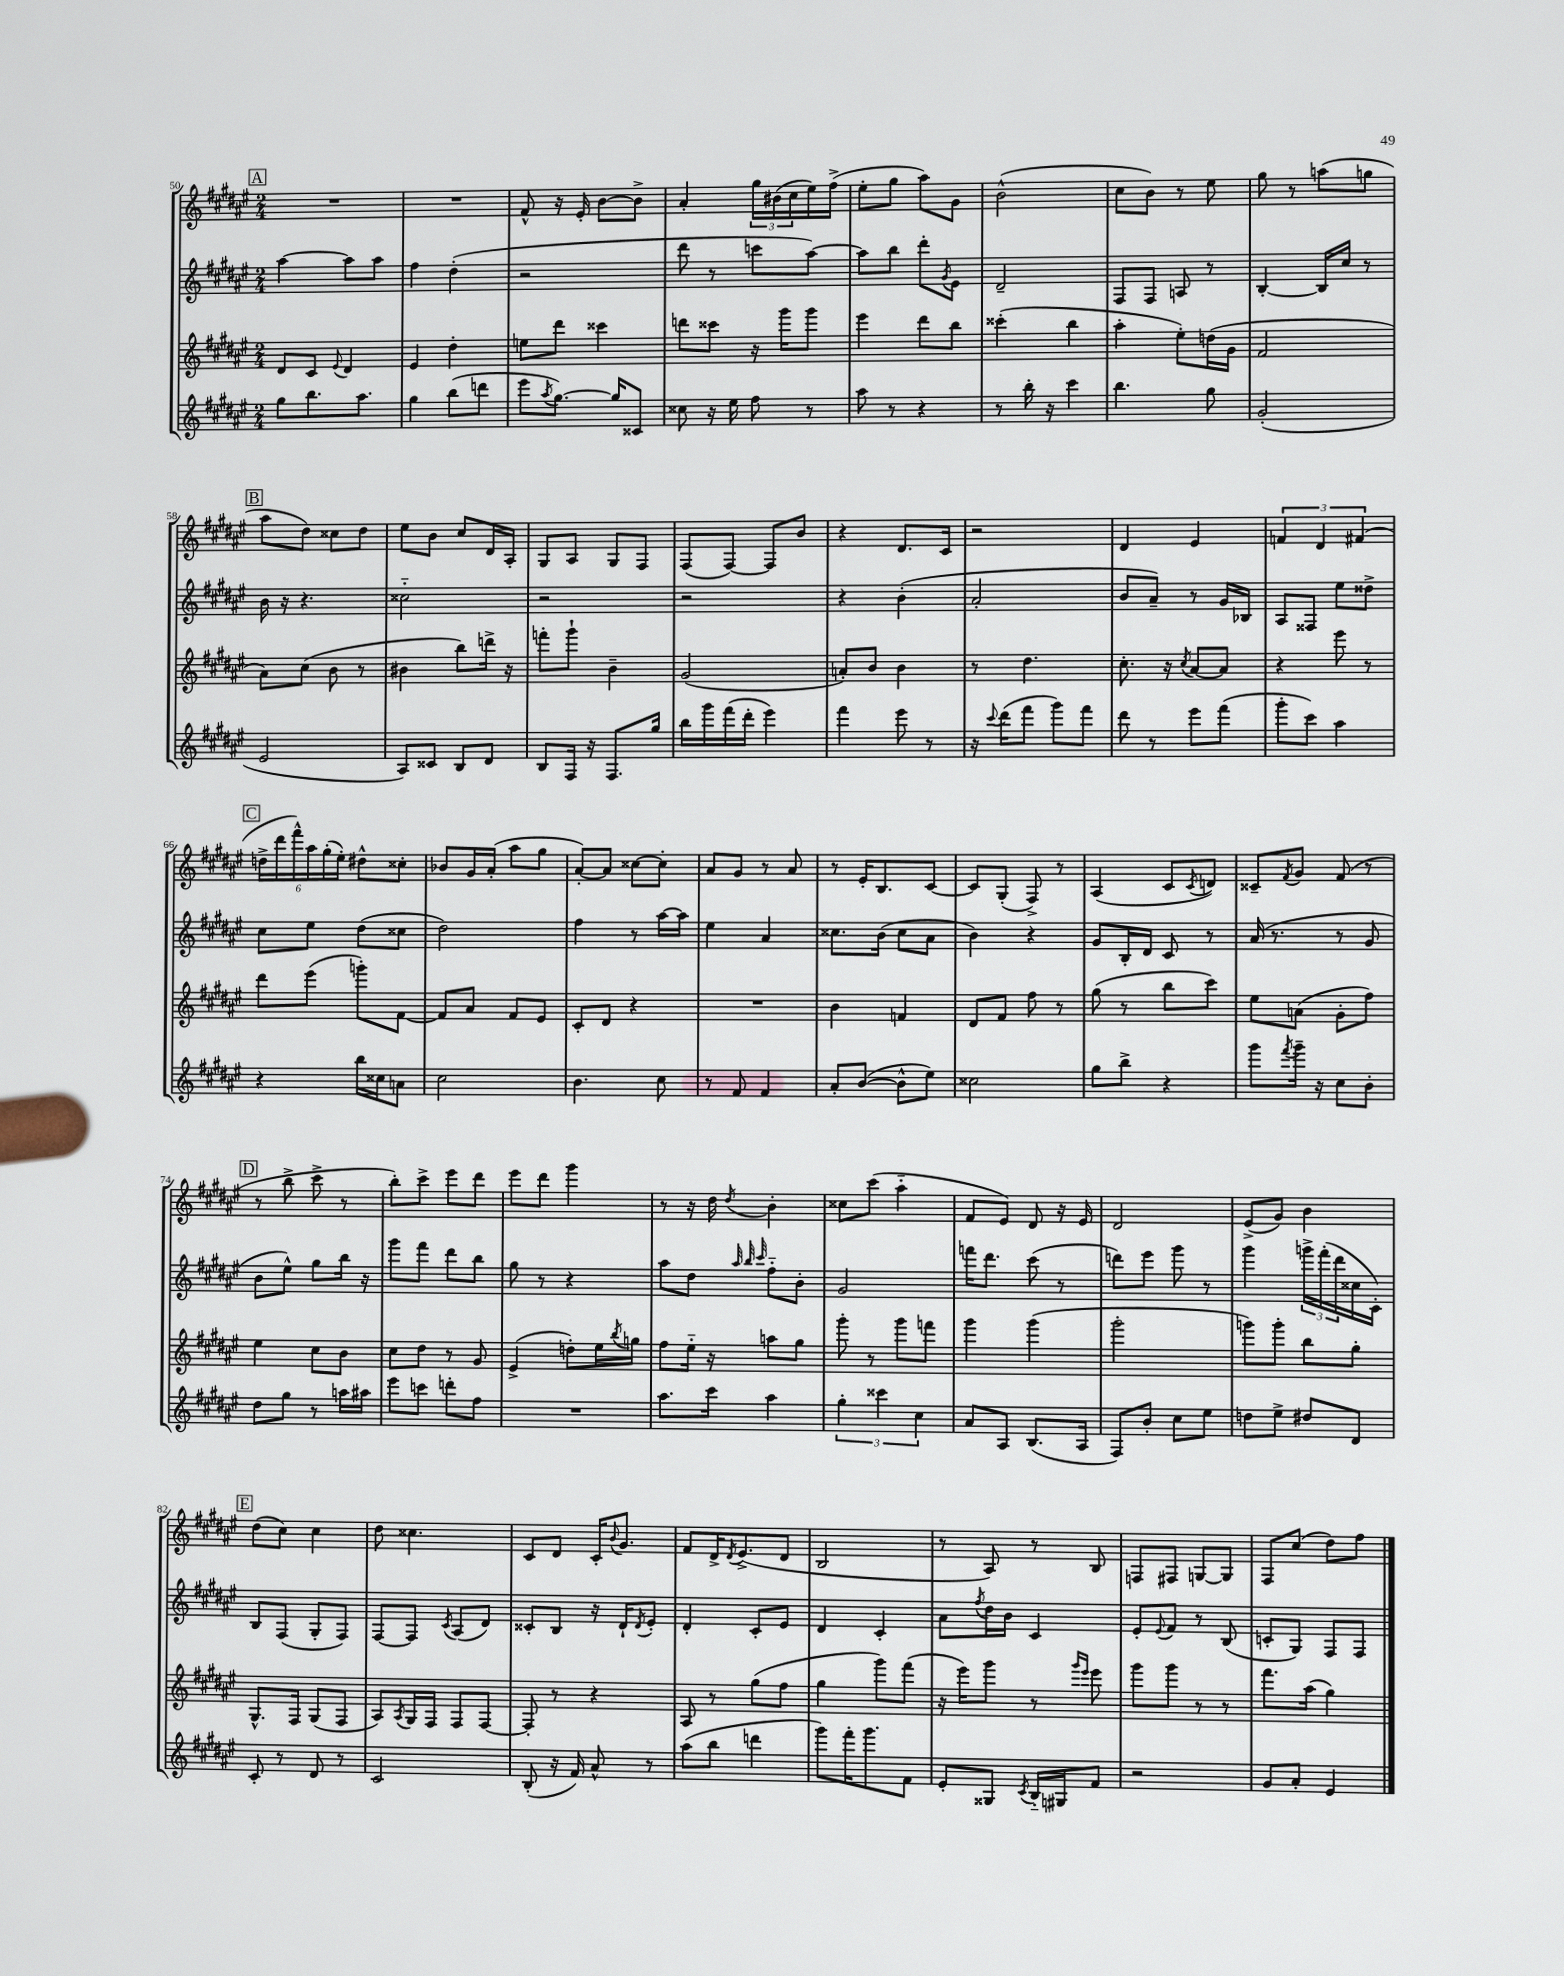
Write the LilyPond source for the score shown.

<<
\new StaffGroup <<
\new Staff = "s0" {
    \clef treble \key fis \major \numericTimeSignature \time 2/4
    \mark \markup { \box "A" } R2 |
    R2 |
    fis'8-^ r16 eis'16-. b'8~ b'8-> |
    ais'4-. \tuplet 3/2 { gis''16 bis'16( cis''16 } eis''16) fis''16->( |
    eis''8-. gis''8 ais''8) gis'8 |
    b'2-^( |
    cis''8 b'8) r8 eis''8 |
    gis''8 r8 a''8( g''8 |
    \mark \markup { \box "B" } ais''8 dis''8) cisis''8 dis''8 |
    eis''8 b'8 cis''8 dis'16 ais16-. |
    gis8 ais8 gis8 fis8 |
    fis8( fis8~) fis8 b'8 |
    r4 dis'8. cis'16 |
    r2 |
    dis'4 eis'4 |
    \tuplet 3/2 { f'4 dis'4 fis'4( } |
    \mark \markup { \box "C" } \tuplet 6/4 { d''16-> dis'''16 fis'''16-^) ais''16 gis''16-.( eis''16-.) } dis''8-^ cisis''8-. |
    bes'8 gis'16 ais'16-.( ais''8 gis''8 |
    ais'8~-.) ais'8 cisis''8~ cisis''8-. |
    ais'8 gis'8 r8 ais'8 |
    r8 eis'16-. b8. cis'8~ |
    cis'8 gis8-.( fis8->) r8 |
    ais4( cis'8 \acciaccatura { cis'8 } d'8) |
    cisis'8-- \acciaccatura { fis'8 } gis'8 fis'8( r8 |
    \mark \markup { \box "D" } r8 b''8-> cis'''8-> r8 |
    b''8-.) cis'''8-> eis'''8 dis'''8 |
    eis'''8 dis'''8 gis'''4 |
    r8 r16 dis''16 \acciaccatura { dis''8 } b'4-. |
    cisis''8 cis'''8( ais''4-_ |
    fis'8 eis'8) dis'8 r16 eis'16 |
    dis'2 |
    eis'8->( gis'8) b'4 |
    \mark \markup { \box "E" } dis''8( cis''8) cis''4 |
    dis''8 cisis''4. |
    cis'8 dis'8 cis'16-. \appoggiatura { b'8 } gis'8. |
    fis'8 dis'16-> \acciaccatura { dis'8 } eis'8.->( dis'8 |
    b2 |
    r8 ais8) r8 b8 |
    f8 fis8 g8~ g8 |
    fis8 cis''8( dis''8) fis''8 \bar "|." |
}
\new Staff = "s1" {
    \clef treble \key fis \major \numericTimeSignature \time 2/4
    \mark \markup { \box "A" } ais''4~ ais''8 ais''8 |
    fis''4 dis''4-.( |
    r2 |
    dis'''8 r8 c'''8 ais''8~) |
    ais''8 b''8 dis'''8-. \acciaccatura { gis'8 } eis'8 |
    dis'2-- |
    fis8 fis8 a8 r8 |
    b4~-. b16 cis''16 r8 |
    \mark \markup { \box "B" } b'16 r16 r4. |
    cisis''2-_ |
    r2 |
    r2 |
    r4 b'4-.( |
    ais'2-. |
    b'8 ais'8--) r8 gis'16 bes16 |
    ais8 fisis8 eis''8 disis''8-> |
    \mark \markup { \box "C" } cis''8 eis''8 dis''8( cisis''8 |
    dis''2) |
    fis''4 r8 ais''16~ ais''16 |
    eis''4 ais'4 |
    cisis''8. b'16( cisis''8 ais'8 |
    b'4) r4 |
    gis'8 b16-. dis'16 cis'8 r8 |
    ais'16( r8. r8 gis'8 |
    \mark \markup { \box "D" } b'8 eis''8-^) gis''8 b''16 r16 |
    gis'''8 fis'''8 dis'''8 b''8 |
    gis''8 r8 r4 |
    ais''8 dis''8 \grace { ais''32 b''32 cis'''32 } fis''8-_ b'8-. |
    gis'2 |
    f'''16 dis'''8. cis'''8( r8 |
    d'''8) eis'''8 gis'''8 r8 |
    gis'''4 \tuplet 3/2 { g'''16-> fis'''16-.( dis'''16 } cisis''16 cis'16-.) |
    \mark \markup { \box "E" } b8 fis8( gis8-. fis8) |
    fis8~ fis8 \acciaccatura { cis'8 } ais8( dis'8) |
    cisis'8-. b8 r16 dis'16-! \acciaccatura { dis'8 } eis'8-. |
    dis'4-. cis'8-. eis'8 |
    dis'4 cis'4-. |
    ais'8 \acciaccatura { fis''8 } dis''16 b'16 cis'4 |
    eis'8-. \appoggiatura { eis'8 } fis'8 r8 b8( |
    c'8-. gis8) fis8 fis8 \bar "|." |
}
\new Staff = "s2" {
    \clef treble \key fis \major \numericTimeSignature \time 2/4
    \mark \markup { \box "A" } dis'8 cis'8 \appoggiatura { eis'8 } dis'4 |
    eis'4 dis''4-. |
    e''8 dis'''8 cisis'''4 |
    d'''8 cisis'''8 r16 gis'''16 gis'''8 |
    eis'''4 dis'''8 b''8 |
    cisis'''4-.( b''4 |
    ais''4-. eis''8-.) d''16( gis'16 |
    fis'2 |
    \mark \markup { \box "B" } ais'8) cis''8( b'8 r8 |
    bis'4 b''8) d'''16-> r16 |
    f'''8-. gis'''8-! b'4-- |
    gis'2( |
    a'8-.) b'8 b'4 |
    r8 dis''4. |
    cis''8.-. r16 \acciaccatura { cis''8 } ais'8~ ais'8 |
    r4 eis'''8 r8 |
    \mark \markup { \box "C" } dis'''8 eis'''8( g'''8-.) fis'8~ |
    fis'8 ais'8 fis'8 eis'8 |
    cis'8-. dis'8 r4 |
    R2 |
    b'4 f'4 |
    dis'8 fis'8 fis''8 r8 |
    gis''8( r8 b''8 cis'''8) |
    eis''8 a'8( gis'8-. fis''8) |
    \mark \markup { \box "D" } eis''4 cis''8 b'8 |
    cis''8 dis''8 r8 gis'8 |
    eis'4->( d''8-.) eis''16 \acciaccatura { b''8 } g''16 |
    fis''8 eis''16-_ r16 a''8 gis''8 |
    gis'''8-. r8 gis'''8 f'''8 |
    gis'''4 gis'''4( |
    gis'''2-. |
    g'''8) g'''8-. b''8 gis''8-. |
    \mark \markup { \box "E" } gis8.-^ fis16 gis8( fis8 |
    ais8) \acciaccatura { ais8 } gis16 fis16 fis8 fis8~ |
    fis8-. r8 r4 |
    ais8 r8 gis''8( fis''8 |
    gis''4 gis'''8) fis'''8( |
    r16 eis'''16) gis'''8 r8 \grace { gis'''16 eis'''16 } eis'''8 |
    gis'''8 gis'''8 r8 r8 |
    fis'''8. ais''16( gis''4) \bar "|." |
}
\new Staff = "s3" {
    \clef treble \key fis \major \numericTimeSignature \time 2/4
    \mark \markup { \box "A" } gis''8 b''8. ais''8. |
    gis''4 b''8( d'''8 |
    eis'''8 \acciaccatura { ais''8 } gis''8.~) gis''16 cisis'8 |
    cisis''8 r16 eis''16 fis''8 r8 |
    ais''8 r8 r4 |
    r8 b''16-. r16 cis'''4 |
    b''4. gis''8 |
    gis'2-.( |
    \mark \markup { \box "B" } eis'2 |
    ais8) cisis'8 b8 dis'8 |
    b8 fis16 r16 fis8. gis''16 |
    b''16 gis'''16 fis'''16( dis'''16-. eis'''4) |
    fis'''4 eis'''8 r8 |
    r16 \appoggiatura { cis'''8 } dis'''16( fis'''8 gis'''8) fis'''8 |
    dis'''8 r8 eis'''8 fis'''8( |
    gis'''8-. cis'''8) ais''4 |
    \mark \markup { \box "C" } r4 b''16 cisis''16 a'8 |
    cis''2 |
    b'4. cis''8 |
    r8 fis'8 fis'4 |
    ais'8-. b'8~( b'8-^ eis''8) |
    cisis''2 |
    gis''8 b''8-> r4 |
    gis'''8 \acciaccatura { fis'''8 } gis'''16-- r16 cis''8 b'8-. |
    \mark \markup { \box "D" } dis''8 gis''8 r8 a''16 ais''16 |
    eis'''8 c'''8 d'''8-. fis''8 |
    R2 |
    ais''8. cis'''16 ais''4 |
    \tuplet 3/2 { gis''4-. cisis'''4 cis''4 } |
    ais'8 ais8 b8.( ais16 |
    fis8) b'8-. cis''8 eis''8 |
    d''8 eis''8-> dis''8 dis'8 |
    \mark \markup { \box "E" } cis'8-. r8 dis'8 r8 |
    cis'2 |
    b8-.( r16 fis'16) ais'8-^ r8 |
    ais''8( b''8 d'''4 |
    gis'''8) fis'''16-. gis'''8. fis'8 |
    eis'8-. gisis8 \acciaccatura { cis'8 } b16-_ gis16 fis'8 |
    r2 |
    gis'8 ais'8-. eis'4 \bar "|." |
}
>>
>>
\layout { \context { \Score currentBarNumber = #50 } }
